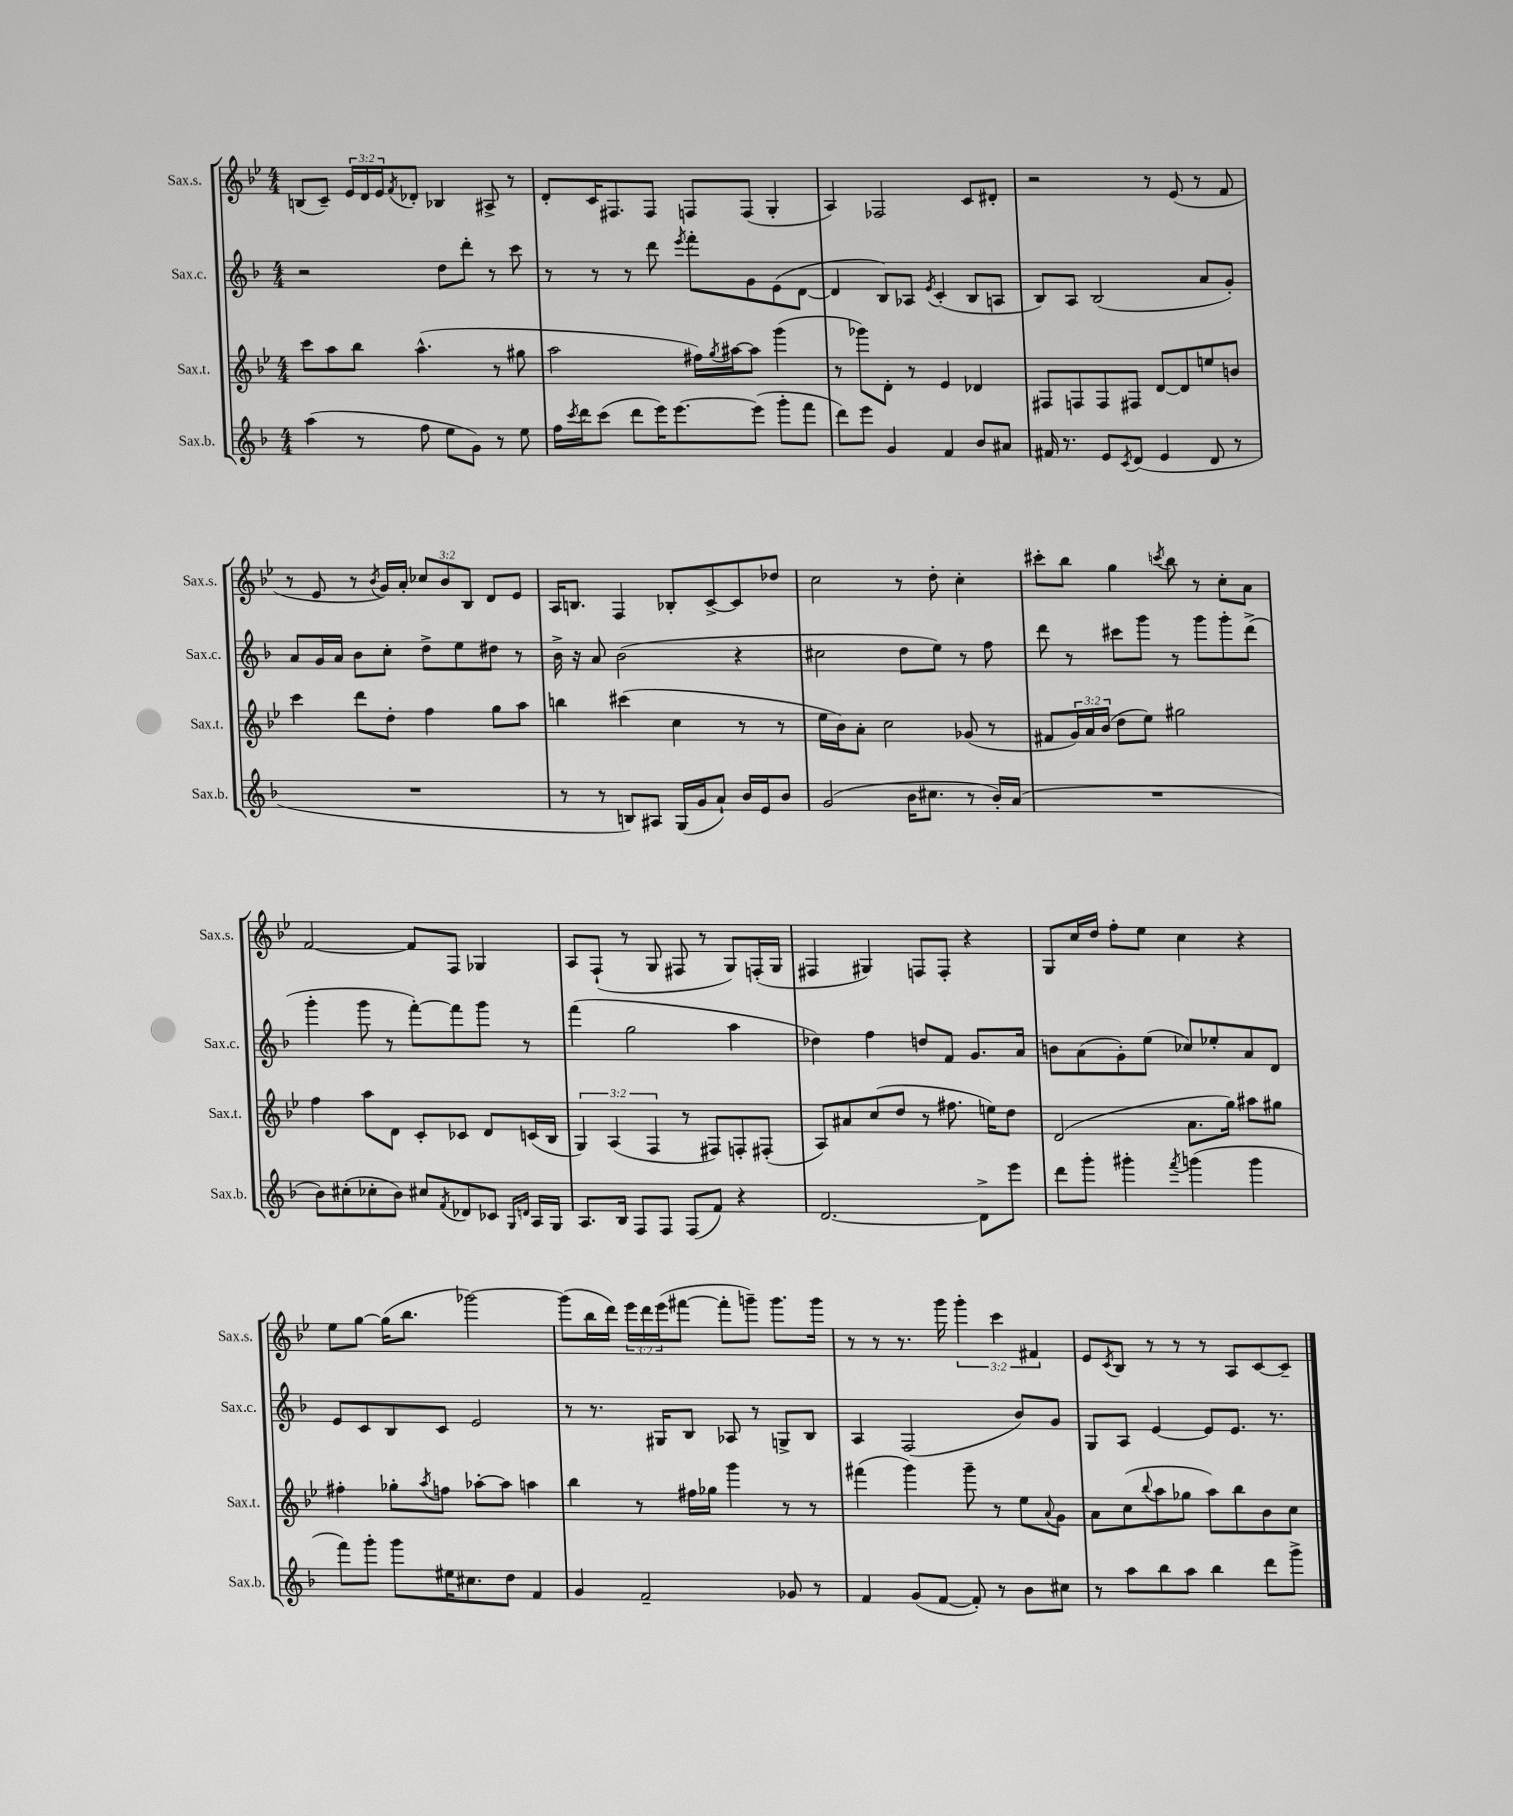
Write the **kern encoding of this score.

**kern	**kern	**kern	**kern
*staff4	*staff3	*staff2	*staff1
*clefG2	*clefG2	*clefG2	*clefG2
*k[b-]	*k[b-e-]	*k[b-]	*k[b-e-]
*M4/4	*M4/4	*M4/4	*M4/4
(4aa	8ccc	2r	(8B
.	8aa	.	8c~)
8r	8bb-	.	24e-
.	.	.	24d
.	.	.	24e-
.	.	.	8qf
8ff	(4.aa^^	.	8d-'
8ee	.	8dd	4B-
8g)	.	8ddd'	.
8r	8r	8r	8A#^
8ee	8gg#	8ccc	8r
=	=	=	=
16ff	2aa	8r	8d'
8qccc	.	.	.
16ddd	.	.	.
(8ccc	.	8r	16c
.	.	.	8.F#
8ddd	.	8r	.
16eee)	.	8ddd	8F#
[8.eee	.	.	.
.	.	8qeee	.
.	16ff#)	8fff'	8F
.	8qgg	.	.
.	[16aa#	.	.
(8eee]	8aa#]	8g	(8F
8ggg'	(4ggg	(8e	4G'
8fff	.	[8d	.
=	=	=	=
8ddd)	8r	4d]	4A)
8eee	8ggg-)	.	.
4g	8d'	8B-)	2F-
.	8r	8A-	.
.	.	8qe	.
4f	4e-	(4c'	.
8b-	4d-	8B-	8c
8a#	.	8A	8d#'
=	=	=	=
16f#	8F#	8B-)	2r
8.r	.	.	.
.	8F	8A	.
8e	8F	(2B-	.
8qc	.	.	.
(8d	8F#	.	.
4e	[8d	.	8r
.	8d]	.	(8e-
8d	8ee	8a	8r
8r	8b	8g')	8f
=	=	=	=
1r	4ccc	8a	8r
.	.	16g	8e-
.	.	16a	.
.	8ddd	8b-	8r
.	.	.	8qb-
.	8dd'	8cc'	16g)
.	.	.	16a'
.	4ff	8dd^	12cc-
.	.	.	12b-
.	.	8ee	.
.	.	.	12B-
.	8gg	8dd#	8d
.	8aa	8r	8e-
=	=	=	=
8r	4bb	16b-^	16A
.	.	16r	8.B
8r	.	8a	.
8B)	(4ccc#	(2b-	4F
8A#	.	.	.
(16G	4cc	.	8B-'
16g	.	.	.
8a`)	.	.	[8c^
16b-	8r	4r	8c]
16e	.	.	.
8b-	8r	.	8dd-
=	=	=	=
(2g	16ee-	2cc#	2cc
.	16b-)	.	.
.	8a'	.	.
.	2cc	.	.
16b-	.	8dd	8r
8.cc#	.	.	.
.	.	8ee)	8dd'
8r	(8g-	8r	4cc'
16b-')	8r	8ff	.
(16a	.	.	.
=	=	=	=
1r	8f#	8ddd	8ccc#'
.	24g)	8r	8bb-
.	24a	.	.
.	(24b-	.	.
.	8dd	8ccc#	4gg
.	8ee-)	8ggg	.
.	.	.	8qccc
.	2gg#	8r	8bb-
.	.	8ggg	8r
.	.	8ggg'	8cc'
.	.	(8ddd^	8a
=	=	=	=
8b-)	4ff	4ggg'	[2f
(8cc#'	.	.	.
8cc-'	8aa	8ggg	.
8b-)	8d	8r	.
8cc#	8c'	[8fff')	8f]
8qf	.	.	.
8d-	8c-	8fff]	8F
8c-	8d	8ggg	4G-
16qqG	.	.	.
16qqd	.	.	.
16A	(16c	8r	.
16G	16B-	.	.
=	=	=	=
8.A	6G)	(4fff	8A
.	.	.	(8F`
.	(6A	.	.
16B-	.	.	.
8F	.	2gg	8r
.	6F	.	.
8F	.	.	8G
(8F	8r	.	8F#
8f)	8F#)	.	8r
4r	8F'	4aa	8G)
.	(8F#'	.	(16F'
.	.	.	16G
=	=	=	=
[2.d	8A)	4dd-)	4F#
.	8a#	.	.
.	(8cc	4ff	4G#)
.	8dd	.	.
.	8r	8dd	8F
.	8.ff#	8f	8F'
8d^]	.	8.g	4r
.	16ee)	.	.
8eee	8dd	.	.
.	.	16a	.
=	=	=	=
8ddd	(2d	8b	8G
8ggg'	.	(8a	16cc
.	.	.	16dd
4ggg#'	.	8g')	8ff'
.	.	(8ee	8ee-
8qfff	.	.	.
(4ggg	8.a	8cc-)	4cc
.	.	8ee-'	.
.	16gg)	.	.
4ggg	8aa#	8a	4r
.	8gg#	8d	.
=	=	=	=
8fff)	4ff#'	8e	8ee-
8ggg'	.	8c	[8gg
8ggg	8gg-'	8B-	(16gg]
.	.	.	8.bb-
.	8qaa	.	.
16ee#	8ff	8c	.
8.cc#	.	.	.
.	[8aa-'	2e	[2ggg-)
8dd	8aa-]	.	.
4f	4aa	.	.
=	=	=	=
4g	4bb-	8r	(8ggg-]
.	.	8.r	16bb-
.	.	.	16ddd)
2f~	8r	.	24eee-
.	.	.	24ddd
.	.	16G#	.
.	.	.	(24eee-
.	16ff#	8B-	[8fff#
.	16gg-	.	.
.	4ggg	8A-	8fff#']
.	.	8r	8ggg~)
8g-	8r	8G^	8.ggg
8r	8r	8B-	.
.	.	.	16ggg
=	=	=	=
4f	(4fff#	4A	8r
.	.	.	8r
(8g	4ggg)	(2F	8.r
[8f	.	.	.
.	.	.	16ggg
8f'])	8ggg~	.	6ggg'
8r	8r	.	.
.	.	.	6ccc
8b-	8ee-	8b-)	.
.	.	.	6f#
.	8qqa	.	.
8cc#	8g	8g	.
=	=	=	=
8r	8a	8G	8e-
.	.	.	8qc
8aa	(8cc	8A	8B-
.	8qqbb-	.	.
8bb-	8aa	[4e	8r
8aa	8gg-	.	8r
4bb-	8aa)	8e]	8r
.	8bb-	8.e	8A
8ddd	8b-	.	[8c
.	.	8.r	.
8ggg^	8cc	.	8c~]
==	==	==	==
*-	*-	*-	*-
